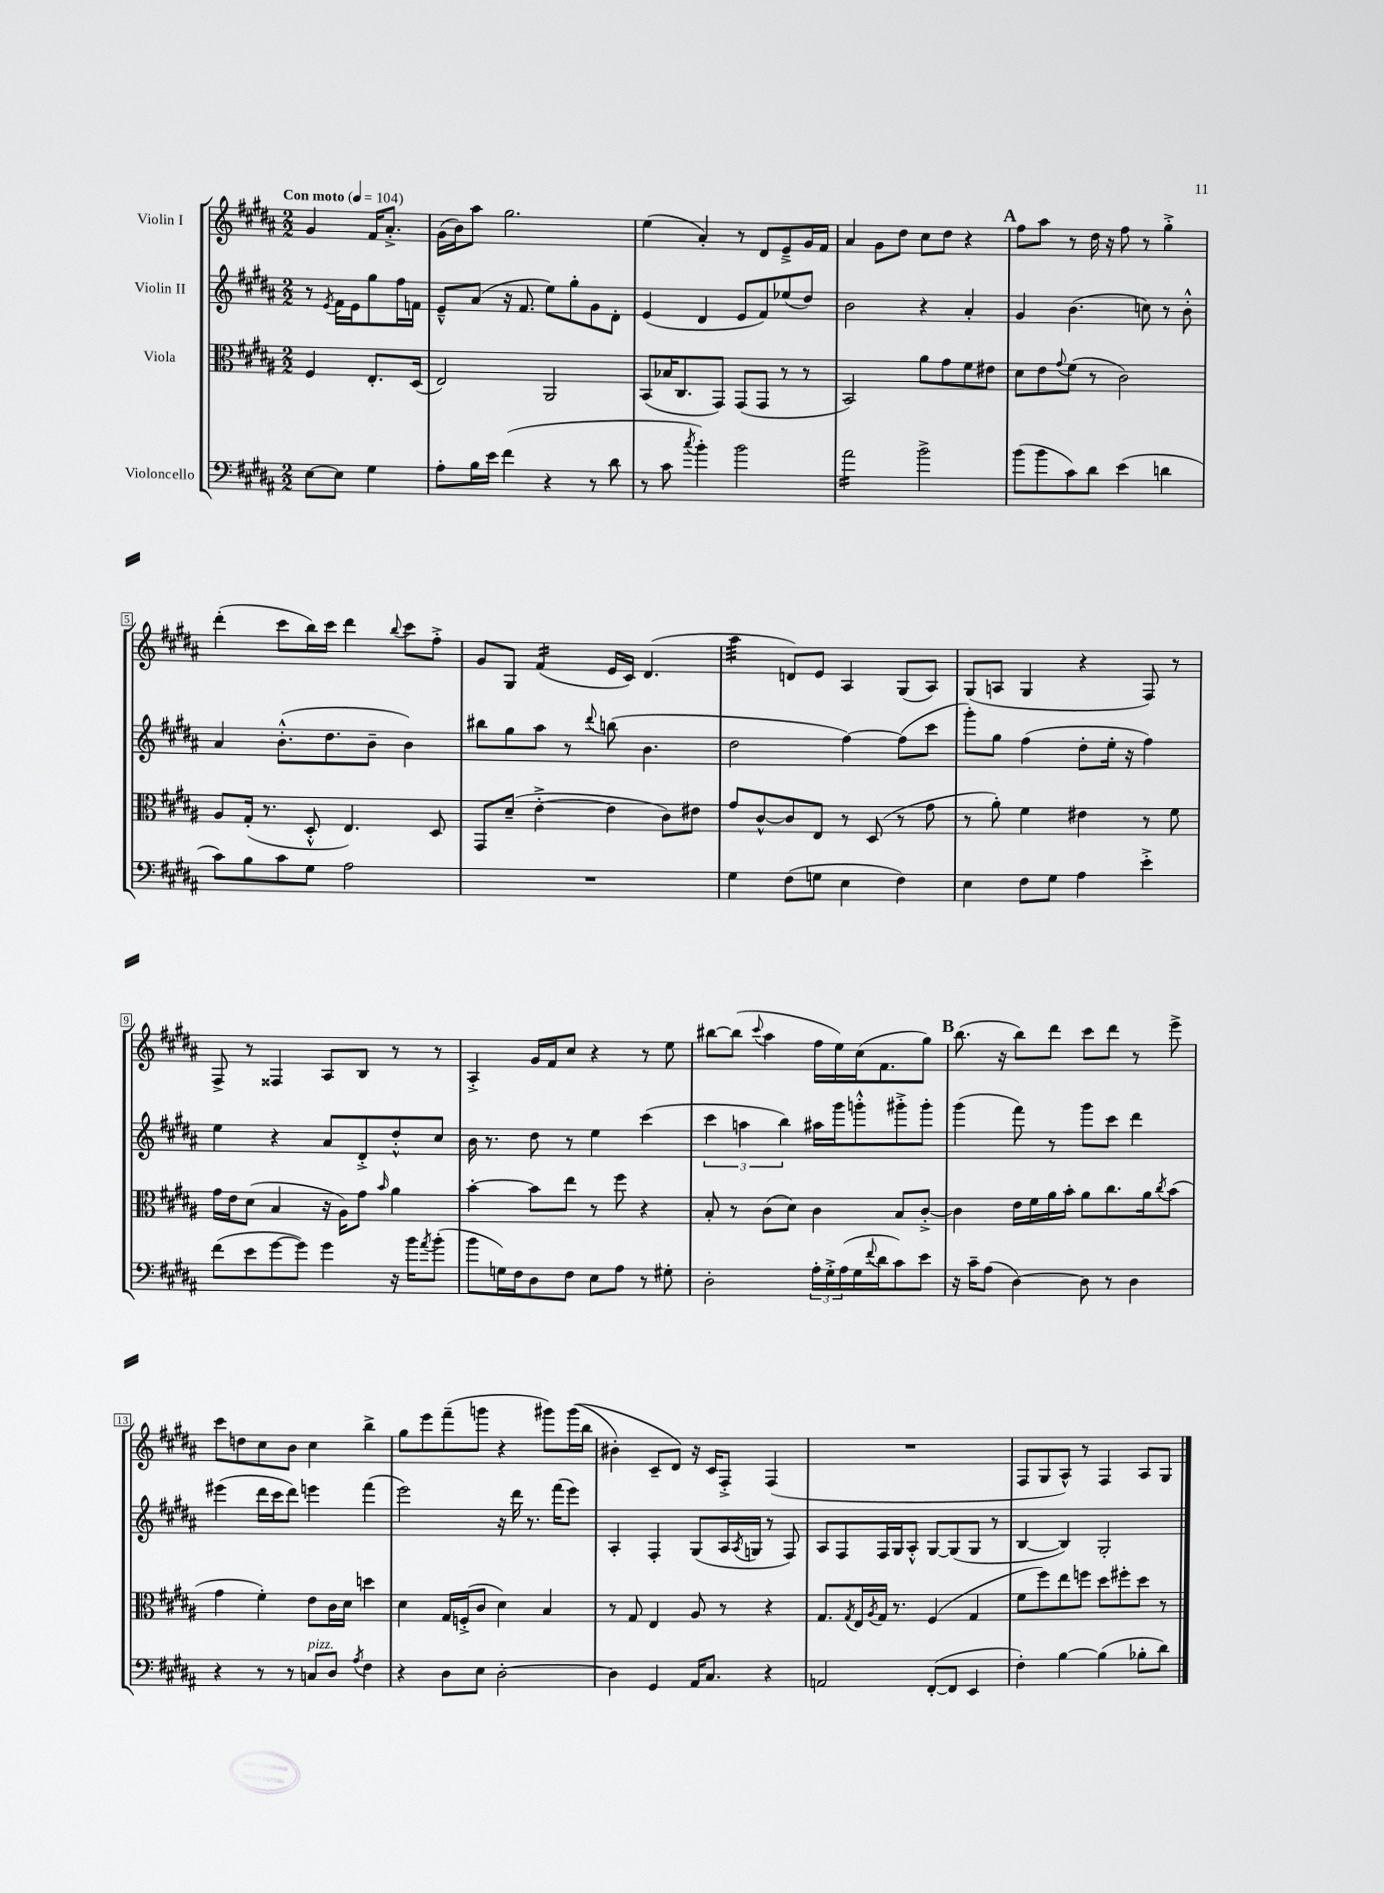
<<
\new StaffGroup <<
\new Staff = "s0" \with { instrumentName = "Violin I" } {
    \clef treble \key b \major \numericTimeSignature \time 2/2 \partial 2 \tempo "Con moto" 4 = 104
    gis'4 fis'16 ais'8.-.-> |
    gis'16( b'16) ais''8 gis''2. |
    e''4( ais'4-.) r8 dis'8 e'8---> gis'16 fis'16 |
    ais'4 gis'8 dis''8 cis''8 dis''8 r4 |
    \mark \markup { \bold "A" } fis''8 ais''8 r8 dis''16 r16 fis''8 r8 gis''4-.-> |
    dis'''4-.( cis'''8 b''16) cis'''16 dis'''4 \appoggiatura { b''8 } cis'''8 fis''8-.-> |
    gis'8 gis8 fis'4:16( e'16 cis'16) dis'4.( |
    ais''4:32 d'8) e'8 ais4 gis8( ais8) |
    gis8( a8 gis4 r4 fis8) r8 |
    fis8-> r8 fisis4 ais8 b8 r8 r8 |
    ais4-.-> gis'16 fis'16 cis''8 r4 r8 e''8 |
    bis''8~ bis''8( \appoggiatura { cis'''8 } ais''4 fis''16 e''16) cis''16( fis'8. gis''8) |
    \mark \markup { \bold "B" } b''8.( r16 b''8) dis'''8 cis'''8 dis'''8 r8 e'''8-> |
    cis'''8 d''8 cis''8 b'8 cis''4 b''4-> |
    gis''8 e'''8 fis'''8--( g'''8 r4 gis'''8) gis'''16(\( b''16 |
    bis'4-.) cis'8-- dis'8\) r16 cis'16 fis8-.-> fis4( |
    R1 |
    fis8 gis8 ais8-^) r8 fis4 ais8 gis8 \bar "|." |
}
\new Staff = "s1" \with { instrumentName = "Violin II" } {
    \clef treble \key b \major \numericTimeSignature \time 2/2 \partial 2
    r8 \acciaccatura { e'8 } fis'16 e'16 gis''8 fis''16 f'16 |
    e'8---^ ais'8( r16 fis'8. e''8) gis''8-. gis'8 dis'8-. |
    e'4( dis'4 e'8 fis'8) ees''8( dis''8) |
    b'2 r4 ais'4-. |
    \mark \markup { \bold "A" } gis'4 b'4.( c''8) r8 b'8-.-^ |
    ais'4 b'8.-.-^( dis''8. b'8-- b'4) |
    bis''8 gis''8 ais''8 r8 \appoggiatura { dis'''8 } b''8( b'4. |
    dis''2 fis''4~) fis''8( cis'''8 |
    gis'''8-.) gis''8 fis''4( dis''8-. e''16-. r16 fis''4) |
    e''4 r4 ais'8 dis'8-.-> dis''8-.-^ cis''8 |
    b'16 r8. dis''8 r8 e''4 cis'''4( |
    \tuplet 3/2 { cis'''4 a''4 b''4) } ais''16 gis'''16 g'''8-.-^ gis'''8-.-> gis'''8-. |
    \mark \markup { \bold "B" } gis'''4( fis'''8) r8 gis'''8 cis'''8 dis'''4 |
    eis'''4( dis'''16 cis'''16 dis'''8) e'''4 fis'''4( |
    e'''2) r16 dis'''16 r8. fis'''16( e'''8) |
    ais4-. fis4-. gis8( ais16 \acciaccatura { ais8 } g16 r8 fis8) |
    ais8 fis8 fis16 gis16 ais8-.-^ gis8~ gis8( gis8 r8 |
    b4~ b4) gis2-. \bar "|." |
}
\new Staff = "s2" \with { instrumentName = "Viola" } {
    \clef alto \key b \major \numericTimeSignature \time 2/2 \partial 2
    fis4 e8.-. dis16( |
    e2) ais,2 |
    b,8( bes16 cis8. gis,8) gis,8( gis,8 r8 r8 |
    b,2) ais'8 gis'8 fis'8 eis'8 |
    \mark \markup { \bold "A" } dis'8 e'8 \appoggiatura { gis'8 } fis'8( r8 cis'2) |
    ais8 gis16-.( r8. dis8-.-^ e4.) dis8 |
    gis,8 dis'8--( e'4~-.-> e'4 cis'8) eis'8 |
    gis'8 cis'8~-^ cis'8 e8 r8 dis8( r8 gis'8 |
    r8 ais'8-.) fis'4 eis'4 r8 fis'8 |
    gis'16 e'16 dis'8( b4 r16 ais16) gis'8 \grace { b'16 } ais'4 |
    b'4~-. b'8 e''8 r8 fis''8 r4 |
    b8-. r8 cis'8( dis'8) cis'4 b8 cis'8~-.-> |
    \mark \markup { \bold "B" } cis'4 e'16 fis'16 ais'16 b'16-. ais'8 cis''8. ais'16 \acciaccatura { cis''8 } b'8( |
    gis'4 fis'4-.) e'8 cis'16 dis'16 d''4 |
    dis'4 gis16 f16-.->( cis'8 dis'4) b4 |
    r8 gis8 e4 ais8 r8 r4 |
    gis8. \acciaccatura { gis8 } e16 \acciaccatura { ais8 } gis16 r8. fis4( gis4 |
    fis'8 fis''8) e''8 f''8 dis''8 fis''8-. dis''8 r8 \bar "|." |
}
\new Staff = "s3" \with { instrumentName = "Violoncello" } {
    \clef bass \key b \major \numericTimeSignature \time 2/2 \partial 2
    e8~ e8 gis4 |
    ais8-. b16 e'16 fis'4( r4 r8 dis'8 |
    r8 cis'8 \acciaccatura { cis''8 } b'4-.) b'2 |
    ais'2:16 b'2-> |
    \mark \markup { \bold "A" } b'8( b'8 cis'8) dis'8 e'4( d'4 |
    cis'8) b8 cis'8 gis8 ais2 |
    R1 |
    gis4 fis8( g8 e4 fis4) |
    e4 fis8 gis8 ais4 e'4-.-> |
    fis'8( e'8 gis'8~ gis'8) gis'4 r16 b'16 \acciaccatura { ais'8 } b'8-.( |
    b'8 g16) fis16 dis8 fis8 e8 ais8 r8 gis8-. |
    dis2-. \tuplet 3/2 { ais16-. gis16-.-> ais16( } gis16 \appoggiatura { fis'8 } dis'16 cis'8) e'8 |
    \mark \markup { \bold "B" } r16 cis'16-- ais8( dis4~) dis8 r8 dis4 |
    r4 r8 r8 c8^\markup { \italic "pizz." } dis8 \acciaccatura { ais8 } fis4 |
    r4 dis8 e8 dis2~-. |
    dis4 gis,4 ais,16 cis8. r4 |
    a,2 fis,8~-.( fis,8 e,4 |
    fis4-.) b4~ b4( bes8-. dis'8) \bar "|." |
}
>>
>>
\layout { \context { \Score \override BarNumber.stencil = #(make-stencil-boxer 0.1 0.3 ly:text-interface::print) } }
